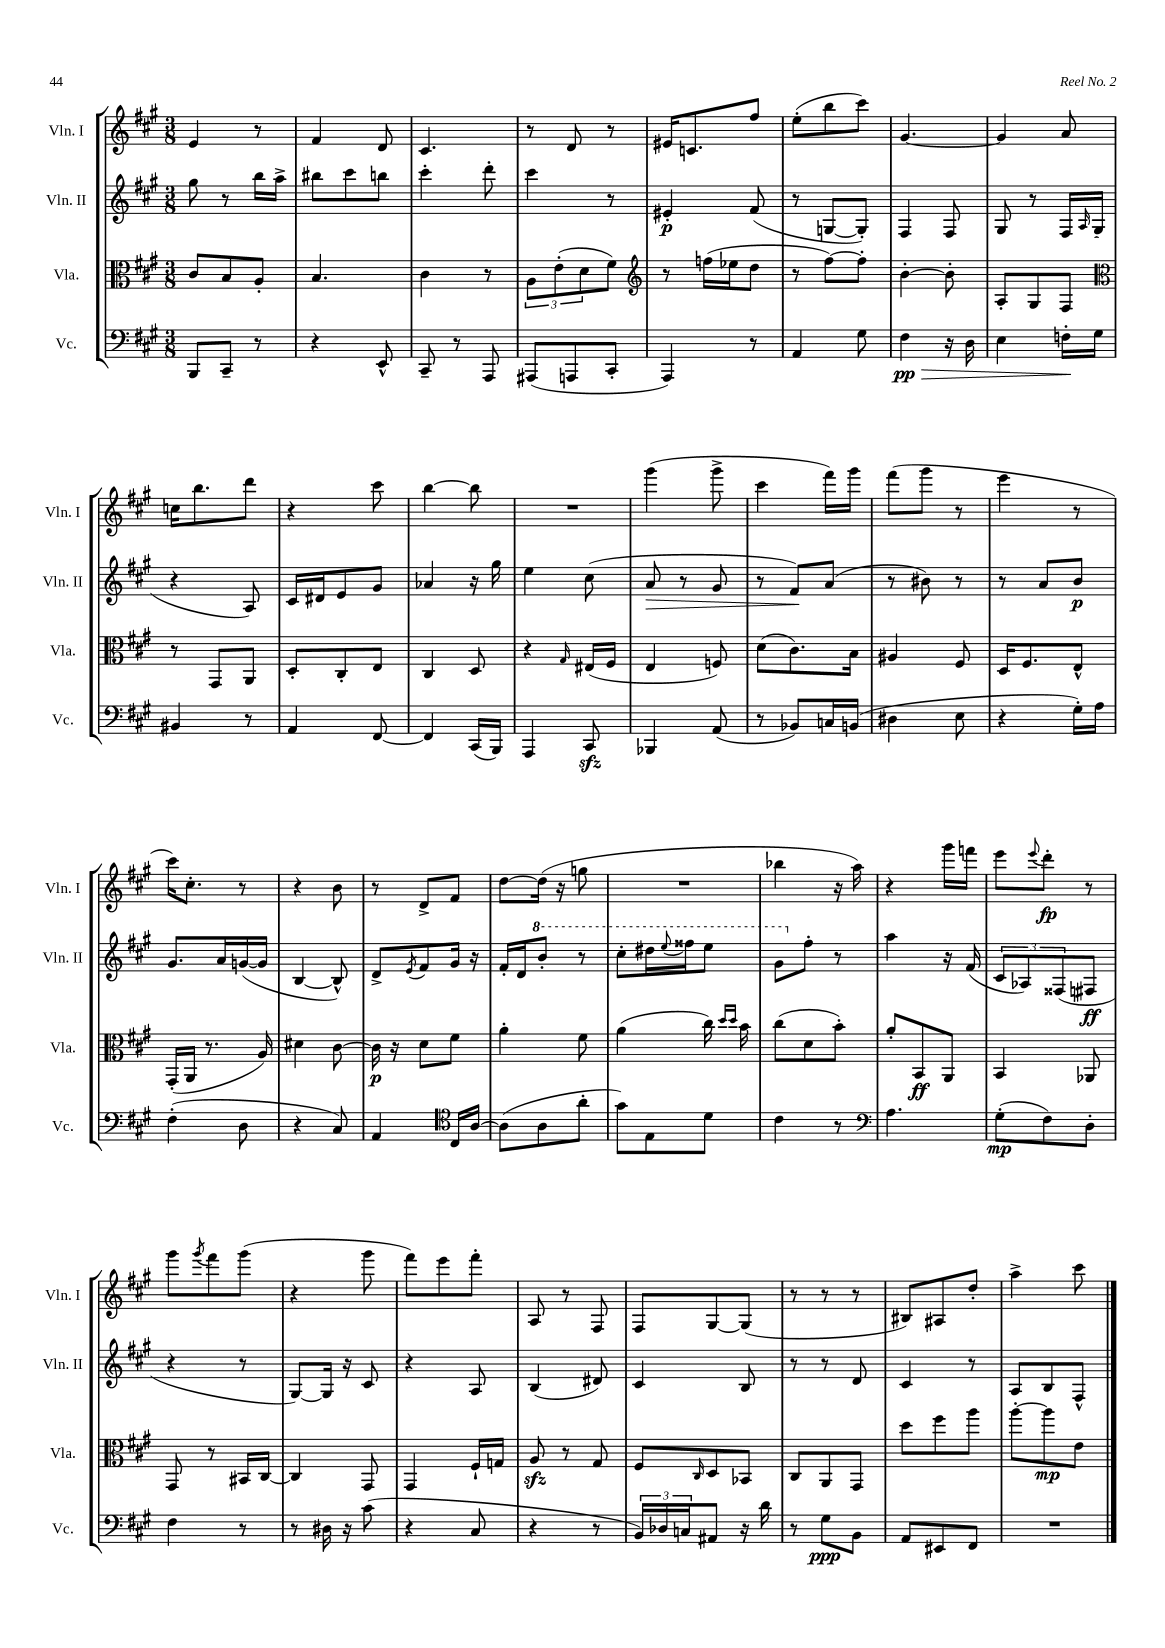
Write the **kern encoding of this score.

**kern	**dynam	**kern	**dynam	**kern	**dynam	**kern	**dynam
*part4	*part4	*part3	*part3	*part2	*part2	*part1	*part1
*staff4	*staff4	*staff3	*staff3	*staff2	*staff2	*staff1	*staff1
*I"Vc.	*	*I"Vla.	*	*I"Vln. II	*	*I"Vln. I	*
*I'Vc.	*	*I'Vla.	*	*I'Vln. II	*	*I'Vln. I	*
*clefF4	*	*clefC3	*	*clefG2	*	*clefG2	*
*k[f#c#g#]	*	*k[f#c#g#]	*	*k[f#c#g#]	*	*k[f#c#g#]	*
*M3/8	*	*M3/8	*	*M3/8	*	*M3/8	*
=18	=18	=18	=18	=18	=18	=18	=18
8BBB/L	.	8c#/L	.	8gg#\	.	4e/	.
8CC#~/J	.	8B/	.	8r	.	.	.
8r	.	8A'/J	.	16bb\LL	.	8r	.
.	.	.	.	16aa^\JJ	.	.	.
=19	=19	=19	=19	=19	=19	=19	=19
4r	.	4.B/	.	8bb#X\L	.	4f#/	.
.	.	.	.	8ccc#\	.	.	.
8EE^^/	.	.	.	8bbn\J	.	8d/	.
=20	=20	=20	=20	=20	=20	=20	=20
8CC#~/	.	4c#\	.	4ccc#'\	.	4.c#/	.
8r	.	.	.	.	.	.	.
8AAA/	.	8r	.	8ddd'\	.	.	.
=21	=21	=21	=21	=21	=21	=21	=21
(8AAA#X/L	.	12A\L	.	4ccc#\	.	8r	.
.	.	(12e'\	.	.	.	.	.
8AAAn/	.	.	.	.	.	8d/	.
.	.	12d\	.	.	.	.	.
8CC#'/J	.	8f#\J)	.	8r	.	8r	.
=22	=22	=22	=22	=22	=22	=22	=22
*	*	*clefG2	*	*	*	*	*
4AAA/)	.	8r	.	4e#X'/	p	16e#X/KL	.
.	.	.	.	.	.	8.cn/	.
.	.	(16ffn\LL	.	.	.	.	.
.	.	16ee-X\J	.	.	.	.	.
8r	.	8dd\J	.	(8f#/	.	8ff#/J	.
=23	=23	=23	=23	=23	=23	=23	=23
4AA/	.	8r	.	8r	.	(8ee'\L	.
.	.	[8ff#\L)	.	[8Gn/L	.	8bb\	.
8G#\	.	8ff#'\J]	.	8G'/J])	.	8ccc#\J)	.
=24	=24	=24	=24	=24	=24	=24	=24
!	!LO:HP:b	!	!	!	!	!	!
4F#\	> pp	[4b'\	.	4F#/	.	[4.g#/	.
16r	.	8b'\]	.	8F#/	.	.	.
16D\	.	.	.	.	.	.	.
=25	=25	=25	=25	=25	=25	=25	=25
4E\	.	8A'/L	.	8G#/	.	4g#/]	.
.	.	8G#/	.	8r	.	.	.
16Fn'\LL	.	8F#/J	.	16F#/LL	.	8a/	.
.	.	.	.	16qqA/	.	.	.
16G#\JJ	]	.	.	(16G#/JJ	.	.	.
!!LO:LB:g=z
=26	=26	=26	=26	=26	=26	=26	=26
*	*	*clefC3	*	*	*	*	*
4BB#X/	.	8r	.	4r	.	16ccn\KL	.
.	.	.	.	.	.	8.bb\	.
.	.	8GG#/L	.	.	.	.	.
8r	.	8AA/J	.	8A/)	.	8ddd\J	.
=27	=27	=27	=27	=27	=27	=27	=27
4AA/	.	8D'/L	.	16c#/LL	.	4r	.
.	.	.	.	16d#X/J	.	.	.
.	.	8C#'/	.	8e/	.	.	.
[8FF#/	.	8E/J	.	8g#/J	.	8ccc#\	.
=28	=28	=28	=28	=28	=28	=28	=28
4FF#/]	.	4C#/	.	4a-X/	.	[4bb\	.
(16CC#/LL	.	8D/	.	16r	.	8bb\]	.
16BBB/JJ)	.	.	.	16gg#\	.	.	.
=29	=29	=29	=29	=29	=29	=29	=29
4AAA/	.	4r	.	4ee\	.	4.r	.
.	.	16qqG#/	.	.	.	.	.
8CC#zz/	.	(16E#X/LL	.	(8cc#\	.	.	.
.	.	16F#/JJ	.	.	.	.	.
=30	=30	=30	=30	=30	=30	=30	=30
!	!	!	!	!	!LO:HP:b	!	!
4BBB-X/	.	4E/	.	8a/	>	(4ggg#\	.
.	.	.	.	8r	.	.	.
(8AA/	.	8Fn/)	.	8g#/	.	8ggg#^\	.
=31	=31	=31	=31	=31	=31	=31	=31
8r	.	(8d\L	.	8r	.	4ccc#\	.
8BB-X/L)	.	8.c#\)	.	8f#/L)	.	.	.
16Cn/L	.	.	.	(8a/J	]	16fff#\LL)	.
(16BBn/JJ	.	16B\Jk	.	.	.	16ggg#\JJ	.
=32	=32	=32	=32	=32	=32	=32	=32
4D#X\	.	4A#X/	.	8r	.	(8fff#\L	.
.	.	.	.	8b#X\)	.	8ggg#\J	.
8E\	.	8F#/	.	8r	.	8r	.
=33	=33	=33	=33	=33	=33	=33	=33
4r	.	16D/KL	.	8r	.	4eee\	.
.	.	8.F#/	.	.	.	.	.
.	.	.	.	8a/L	.	.	.
16G#'\LL)	.	8E^^/J	.	8b/J	p	8r	.
16A\JJ	.	.	.	.	.	.	.
!!LO:LB:g=z
=34	=34	=34	=34	=34	=34	=34	=34
(4F#'\	.	(16GG#'/LL	.	8.g#/L	.	16ccc#\KL)	.
.	.	16AA/JJ	.	.	.	8.cc#'\J	.
.	.	8.r	.	.	.	.	.
.	.	.	.	16a/L	.	.	.
8D\	.	.	.	([16gn/	.	8r	.
.	.	16A/)	.	16g/JJ]	.	.	.
=35	=35	=35	=35	=35	=35	=35	=35
4r	.	4d#X\	.	[4B/	.	4r	.
8C#/)	.	[8c#\	.	8B^^/])	.	8b\	.
=36	=36	=36	=36	=36	=36	=36	=36
4AA/	.	16c#\]	p	8d^/L	.	8r	.
.	.	16r	.	.	.	.	.
.	.	.	.	8qe/	.	.	.
.	.	8d\L	.	8f#/	.	8d^/L	.
*clefC4	*	*	*	*	*	*	*
16C#/LL	.	8f#\J	.	16g#/Jk	.	8f#/J	.
[16A/JJ	.	.	.	16r	.	.	.
=37	=37	=37	=37	=37	=37	=37	=37
(8A\L]	.	4a'\	.	16f#'/LL	.	[8dd\L	.
.	.	.	.	16d/J	.	.	.
*	*	*	*	*8va	*	*	*
8A\	.	.	.	8bb'/J	.	(16dd\Jk]	.
.	.	.	.	.	.	16r	.
8a'\J	.	8f#\	.	8r	.	8ggn\	.
=38	=38	=38	=38	=38	=38	=38	=38
8g#\L)	.	(4a\	.	8ccc#'\L	.	4.r	.
8E\	.	.	.	16ddd#X\L	.	.	.
.	.	.	.	8qqeee/	.	.	.
.	.	.	.	16fff##X\J	.	.	.
8d\J	.	16cc#\)	.	8eee\J	.	.	.
.	.	16qqdd/LL	.	.	.	.	.
.	.	16qqdd/JJ	.	.	.	.	.
.	.	16b\	.	.	.	.	.
=39	=39	=39	=39	=39	=39	=39	=39
4c#\	.	(8cc#\L	.	8gg#\L	.	4bb-X\	.
*	*	*	*	*X8va	*	*	*
.	.	8d\	.	8ff#'\J	.	.	.
8r	.	8b'\J)	.	8r	.	16r	.
.	.	.	.	.	.	16aa\)	.
=40	=40	=40	=40	=40	=40	=40	=40
*clefF4	*	*	*	*	*	*	*
4.A\	.	8a'/L	.	4aa\	.	4r	.
.	.	8BB/	ff	.	.	.	.
.	.	8AA/J	.	16r	.	16ggg#\LL	.
.	.	.	.	(16f#/	.	16fffn\JJ	.
=41	=41	=41	=41	=41	=41	=41	=41
(8G#'\L	mp	4BB/	.	12c#/L	.	8eee\L	.
.	.	.	.	12A-X/)	.	.	.
.	.	.	.	.	.	8qqeee/	.
8F#\)	.	.	.	.	.	8ddd'\J	fp
.	.	.	.	(12F##X/	.	.	.
8D'\J	.	8AA-X/	.	8F#X/J	ff	8r	.
!!LO:LB:g=z
=42	=42	=42	=42	=42	=42	=42	=42
4F#\	.	8GG#/	.	4r	.	8ggg#\L	.
.	.	.	.	.	.	8qggg#/	.
.	.	8r	.	.	.	8fff#\	.
8r	.	16BB#X/LL	.	8r	.	(8ggg#\J	.
.	.	[16C#/JJ	.	.	.	.	.
=43	=43	=43	=43	=43	=43	=43	=43
8r	.	4C#/]	.	[8G#/L)	.	4r	.
16D#X\	.	.	.	16G#/Jk]	.	.	.
16r	.	.	.	16r	.	.	.
(8c#\	.	8GG#/	.	8c#/	.	8ggg#\	.
=44	=44	=44	=44	=44	=44	=44	=44
4r	.	4GG#/	.	4r	.	8fff#\L)	.
.	.	.	.	.	.	8eee\	.
8C#/	.	16F#`/LL	.	8A/	.	8fff#'\J	.
.	.	16Gn/JJ	.	.	.	.	.
=45	=45	=45	=45	=45	=45	=45	=45
4r	.	8Azz/	.	(4B/	.	8A/	.
.	.	8r	.	.	.	8r	.
8r	.	8G#/	.	8d#X/)	.	8F#/	.
=46	=46	=46	=46	=46	=46	=46	=46
24BB/LL)	.	8F#/L	.	4c#/	.	8F#/L	.
24D-X/	.	.	.	.	.	.	.
24Cn/J	.	.	.	.	.	.	.
.	.	16qqC#/	.	.	.	.	.
8AA#X/J	.	8D/	.	.	.	[8G#/	.
16r	.	8BB-X/J	.	8B/	.	(8G#/J]	.
16d\	.	.	.	.	.	.	.
=47	=47	=47	=47	=47	=47	=47	=47
8r	.	8C#/L	.	8r	.	8r	.
8G#\L	ppp	8AA/	.	8r	.	8r	.
8BB\J	.	8GG#/J	.	8d/	.	8r	.
=48	=48	=48	=48	=48	=48	=48	=48
8AA/L	.	8dd\L	.	4c#/	.	8B#X/L)	.
8EE#X/	.	8ff#\	.	.	.	8A#X/	.
8FF#/J	.	8aa\J	.	8r	.	8dd'/J	.
=49	=49	=49	=49	=49	=49	=49	=49
4.r	.	[8aa'\L	.	8A/L	.	4aa^\	.
.	.	8aa\]	mp	8B/	.	.	.
.	.	8e\J	.	8F#^^/J	.	8ccc#\	.
==	==	==	==	==	==	==	==
*-	*-	*-	*-	*-	*-	*-	*-
